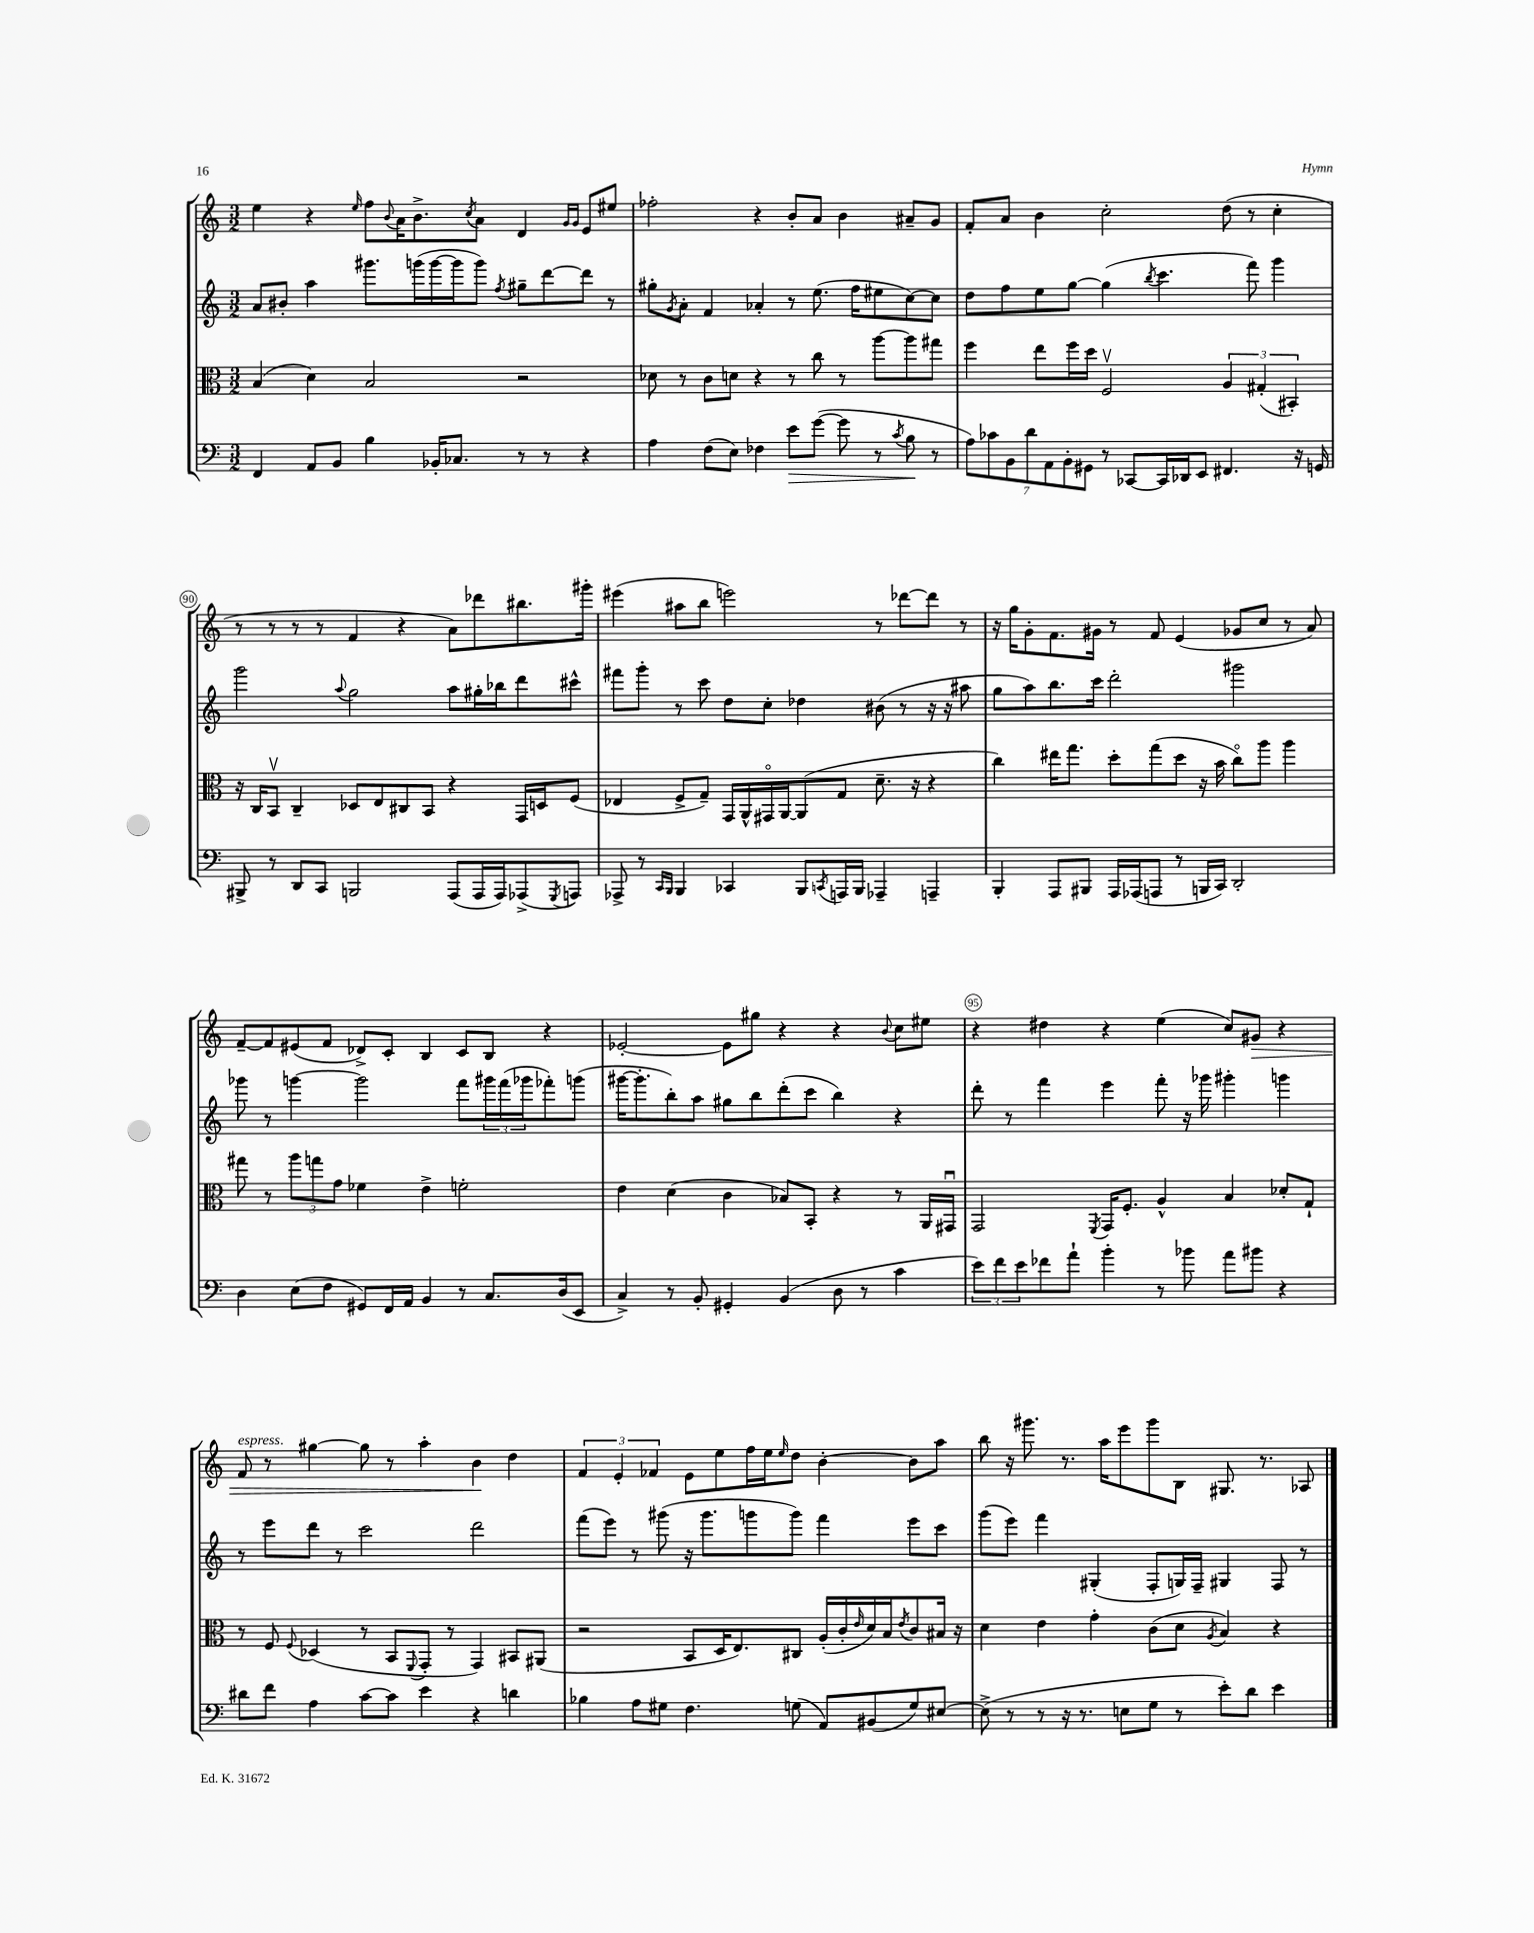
<<
\new StaffGroup <<
\new Staff = "s0" {
    \clef treble \key c \major \numericTimeSignature \time 3/2
    e''4 r4 \grace { e''16 } f''8 \appoggiatura { b'8 } a'16 b'8.-> \acciaccatura { c''8 } a'8 d'4 \grace { g'16 g'16 } e'8 eis''8 |
    fes''2-. r4 b'8-. a'8 b'4 ais'8-- g'8 |
    f'8-. a'8 b'4 c''2-. d''8( r8 c''4-. |
    r8 r8 r8 r8 f'4 r4 a'8) des'''8 bis''8. gis'''16-. |
    eis'''4( ais''8 b''8 e'''2) r8 des'''8~ des'''8 r8 |
    r16 g''16 g'8-. f'8. gis'16 r8 f'8 e'4( ges'8 c''8 r8 a'8) |
    f'8~-- f'8 eis'8( f'8 des'8->) c'8-. b4 c'8 b8 r4 |
    ees'2~-. ees'8 gis''8 r4 r4 \appoggiatura { b'8 } c''8 eis''8 |
    r4 dis''4 r4 e''4( c''8) gis'8\> r4 |
    f'8^\markup { \italic "espress." } r8 gis''4~ gis''8 r8 a''4-. b'4\! d''4 |
    \tuplet 3/2 { f'4 e'4-. fes'4 } e'8 e''8 f''16 e''16 \grace { e''16 } d''8 b'4~-. b'8 a''8 |
    b''8 r16 gis'''8. r8. a''16 e'''8 gis'''8 b8 gis8. r8. aes8 \bar "|." |
}
\new Staff = "s1" {
    \clef treble \key c \major \numericTimeSignature \time 3/2
    a'8 bis'8-. a''4 gis'''8. g'''16( g'''16~ g'''16 g'''8) \acciaccatura { f''8 } gis''8-- d'''8~ d'''8 r8 |
    gis''8-. \acciaccatura { g'8 } a'8-. f'4 aes'4-. r8 e''8.( f''16 eis''8 c''8~) c''8 |
    d''8 f''8 e''8 g''8~ g''4( \acciaccatura { b''8 } c'''4. f'''8) g'''4 |
    g'''2 \appoggiatura { a''8 } g''2 a''8 gis''16-. bes''16 d'''8 cis'''8-^ |
    fis'''8 g'''8-. r8 c'''8 d''8 c''8-. des''4 bis'8( r8 r16 r16 ais''8 |
    g''8 a''8) b''8. c'''16 d'''2-. gis'''2 |
    ges'''8 r8 g'''4~ g'''2 f'''8 \tuplet 3/2 { gis'''16 f'''16( ges'''16 } fes'''8-.) g'''8( |
    gis'''16~ gis'''8.-. b''8-.) a''8 gis''8 b''8 d'''8-.( c'''8 b''4) r4 |
    d'''8-. r8 f'''4 e'''4 f'''8-. r16 ges'''16 gis'''4-. g'''4 |
    r8 e'''8 d'''8 r8 c'''2 d'''2 |
    f'''8( e'''8) r8 gis'''8( r16 gis'''8. g'''8 g'''8) f'''4 e'''8 c'''8 |
    g'''8( e'''8) f'''4 gis4-.( f8-. g16) f16-- gis4 f8 r8 \bar "|." |
}
\new Staff = "s2" {
    \clef alto \key c \major \numericTimeSignature \time 3/2
    b4( d'4) b2 r2 |
    des'8 r8 c'8 d'8 r4 r8 c''8 r8 a''8~ a''8 gis''8 |
    f''4 e''8 f''16 d''16 f2\upbow \tuplet 3/2 { a4 gis4-.( bis,4-.) } |
    r16 c16 b,8\upbow c4-- des8 e8 cis8 b,8 r4 g,16 d16 f8( |
    ees4 f8-> g8--) g,16 a,16-^ gis,16\flageolet a,16~ a,8( g8 d'8.-- r16 r4 |
    c''4) eis''16 g''8. d''8-. g''8( d''8 r16 b'16 c''8\flageolet) a''8 a''4 |
    gis''8 r8 \tuplet 3/2 { a''8 g''8 g'8 } fes'4 e'4-> f'2-. |
    e'4 d'4( c'4 bes8) b,8-. r4 r8 a,16 gis,16\downbow |
    g,2 \acciaccatura { f,8 } g,16 f8.-. a4-^ b4 des'8-. g8-! |
    r8 f8 \appoggiatura { f8 } des4( r8 b,8 \appoggiatura { f,8 } g,8-. r8 g,4) bis,8 ais,8( |
    r2 b,8 d16 e8.) cis8 a16-.( c'16-. \grace { e'16 } d'16) b16 \acciaccatura { e'8 } c'8 bis16 r16 |
    d'4 e'4 g'4-. c'8( d'8 \acciaccatura { a8 } b4) r4 \bar "|." |
}
\new Staff = "s3" {
    \clef bass \key c \major \numericTimeSignature \time 3/2
    f,4 a,8 b,8 b4 bes,16-. ces8. r8 r8 r4 |
    a4 f8( e8) fes4 e'8\> g'8~( g'8 r8 \acciaccatura { c'8 } b8\! r8 |
    \tuplet 7/4 { a8) ces'8 b,8 d'8 a,8 b,8-. gis,8 } r8 ces,8~ ces,16 des,16 e,8 fis,4. r16 g,16 |
    bis,,8-> r8 d,8 c,8 b,,2 a,,8( a,,16 a,,16) aes,,8->( \acciaccatura { g,,8 } a,,8) |
    aes,,8-> r8 \grace { c,16 b,,16 } b,,4 ces,4 b,,8 \acciaccatura { c,8 } a,,16 b,,16 aes,,4-- a,,4-- |
    b,,4-. a,,8 bis,,8 a,,16 aes,,16( a,,8 r8 b,,16 c,16) d,2-. |
    d4 e8( f8 gis,8) f,16 a,16 b,4 r8 c8. d16( e,8 |
    c4->) r8 b,8-. gis,4-. b,4( d8 r8 c'4 |
    \tuplet 3/2 { e'8) f'8 e'8 } fes'8 a'8-! b'4-. r8 bes'8 a'8 bis'8 r4 |
    dis'8 f'8 a4 c'8~ c'8 e'4 r4 d'4 |
    bes4 a8 gis8 f4. g8( a,8) bis,8( g8) eis8~ |
    eis8->( r8 r8 r16 r8. e8 g8 r8 e'8-.) d'8 e'4 \bar "|." |
}
>>
>>
\layout { \context { \Score currentBarNumber = #87 \override BarNumber.break-visibility = ##(#f #t #t) barNumberVisibility = #(every-nth-bar-number-visible 5) \override BarNumber.stencil = #(make-stencil-circler 0.1 0.3 ly:text-interface::print) } }
